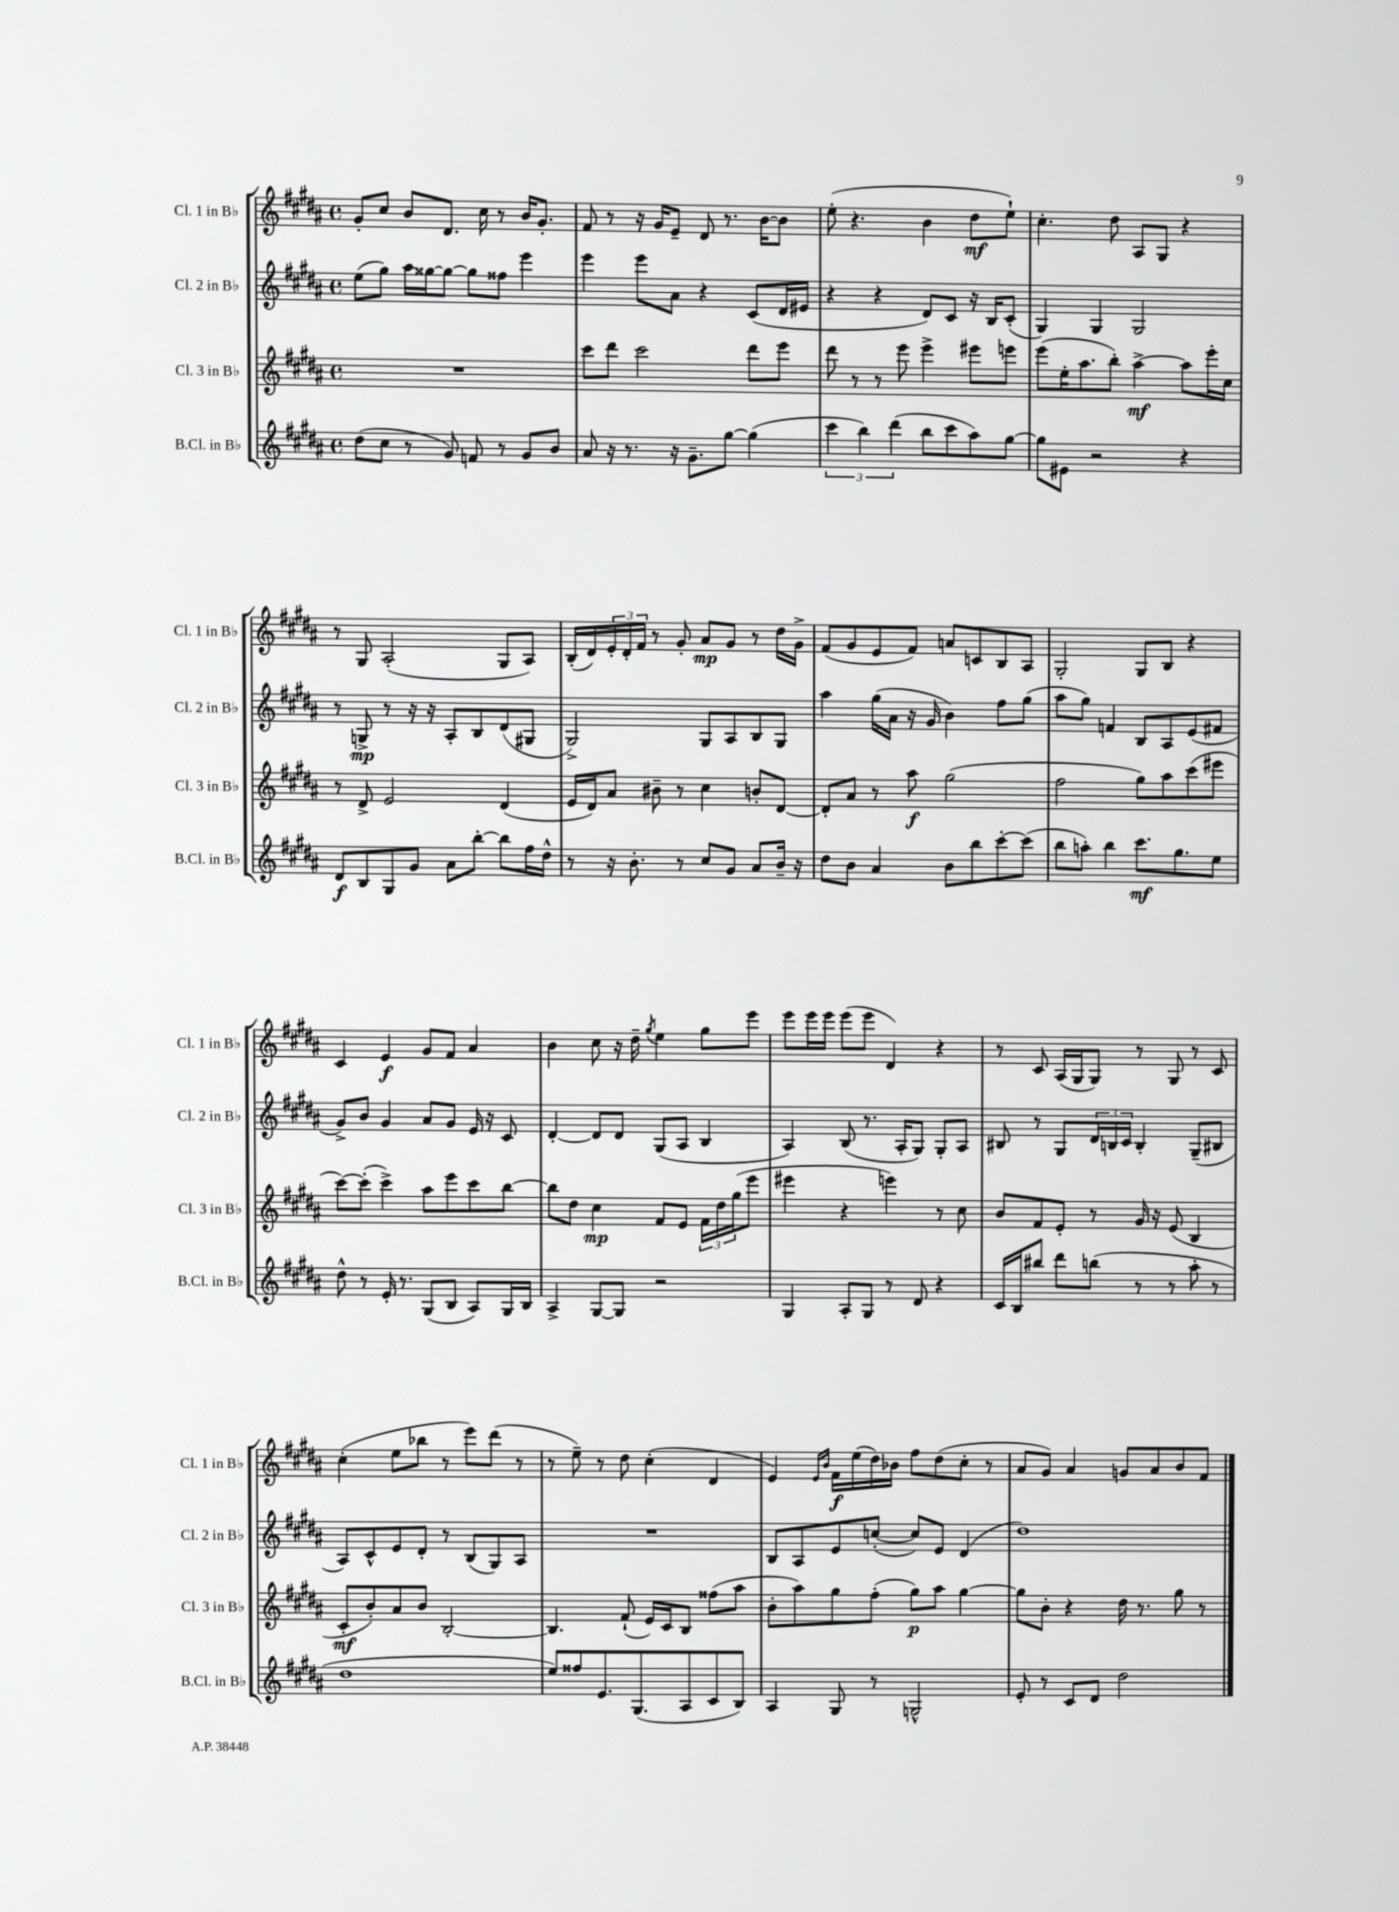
<<
\new StaffGroup <<
\new Staff = "s0" \with { instrumentName = "Cl. 1 in Bb" shortInstrumentName = "Cl. 1 in Bb" } {
    \clef treble \key b \major \defaultTimeSignature \time 4/4
    gis'8-. cis''8 b'8 dis'8. cis''16 r8 b'16 gis'8.-. |
    fis'8 r8 r16 gis'16 e'8-- dis'8 r8. b'16~ b'8 |
    e''8-.( r4. b'4 dis''8\mf e''8-!) |
    cis''4.-. dis''8 ais8 gis8 r4 |
    r8 gis8 ais2-.( gis8 ais8) |
    b16-.( dis'16) \tuplet 3/2 { e'16-. dis'16-. fis'16 } r8 gis'8-. ais'8\mp gis'8 r8 dis''16 gis'16-> |
    fis'8( gis'8 e'8 fis'8) a'8 c'8 b8 ais8 |
    gis2-. gis8 b8 r4 |
    cis'4 e'4\f gis'8 fis'8 ais'4 |
    b'4 cis''8 r16 dis''16-- \acciaccatura { gis''8 } e''4 gis''8 e'''8 |
    e'''8 e'''16 e'''16 e'''8( e'''8 dis'4) r4 |
    r8 cis'8 ais16( gis16 gis8) r8 gis8 r8 cis'8 |
    cis''4-.( e''8 bes''8 r8 e'''8) dis'''8( r8 |
    r8 e''8--) r8 dis''8 cis''4-.( dis'4 |
    e'4) \grace { e'16 b'16 } fis'16\f e''16( dis''16) bes'16 fis''8 dis''8( cis''8-. r8 |
    ais'8 gis'8) ais'4 g'8 ais'8 b'8 fis'8 \bar "|." |
}
\new Staff = "s1" \with { instrumentName = "Cl. 2 in Bb" shortInstrumentName = "Cl. 2 in Bb" } {
    \clef treble \key b \major \defaultTimeSignature \time 4/4
    e''8( gis''8) ais''16 gisis''16~ gisis''8~ gisis''8 fisis''8 e'''4 |
    e'''4 e'''8 ais'8 r4 cis'8( dis'16 eis'16 |
    r4 r4 dis'8) cis'8 r16 b16 cis'8-.( |
    gis4) gis4 gis2 |
    r8 g8->\mp r8 r16 r16 ais8-. b8 dis'8( gis8 |
    gis2->) gis8 ais8 b8 gis8 |
    ais''4 gis''16( ais'16 r16 gis'16 b'4) fis''8 gis''8( |
    ais''8 gis''8) f'4 b8 ais8 e'8( fis'8 |
    gis'8->) b'8 gis'4 ais'8 gis'8 e'16 r16 cis'8 |
    dis'4~-. dis'8 dis'8 gis8( ais8 b4 |
    ais4) b8( r8. ais16-. gis8) gis8-. ais8 |
    bis8 r8 gis8 \tuplet 3/2 { dis'16 b16 cis'16 } b4-. gis8--( bis8 |
    ais8) cis'8-^ e'8 dis'8-. r8 b8( gis8) ais8 |
    R1 |
    b8 ais8 e'8 c''8~-.( c''8) e'8 dis'4( |
    dis''1) \bar "|." |
}
\new Staff = "s2" \with { instrumentName = "Cl. 3 in Bb" shortInstrumentName = "Cl. 3 in Bb" } {
    \clef treble \key b \major \defaultTimeSignature \time 4/4
    R1 |
    cis'''8 dis'''8 cis'''2 dis'''8 e'''8 |
    dis'''8 r8 r8 e'''8 e'''4-> eis'''8 e'''8 |
    e'''8( e''16-. ais''8. b''8-.) ais''4~->\mf ais''8 e'''16-. cis''16 |
    r8 dis'8-> e'2 dis'4( |
    e'16 dis'16) ais'8 bis'8-- r8 cis''4 b'8-. dis'8~ |
    dis'8-. ais'8 r8 ais''8\f gis''2( |
    fis''2 gis''8) ais''8 cis'''8( eis'''8 |
    cis'''8~) cis'''8-.( cis'''4->) ais''8 e'''8 cis'''8 b''8~ |
    b''8 dis''8 cis''4\mp fis'8 e'8 \tuplet 3/2 { fis'16 dis''16 gis''16( } e'''8 |
    eis'''4 r4 e'''4) r8 cis''8 |
    b'8 fis'8 e'8-. r8 gis'16 r16 e'8( b4 |
    cis'8-.\mf b'8-.) ais'8 b'8 b2~-. |
    b4. fis'8-!( e'16) cis'16 b8 fisis''8( ais''8 |
    b'8-. ais''8) gis''8 fis''8-.( gis''8\p) ais''8 gis''4~ |
    gis''8 b'8-. r4 dis''16 r8. gis''8 r8 \bar "|." |
}
\new Staff = "s3" \with { instrumentName = "B.Cl. in Bb" shortInstrumentName = "B.Cl. in Bb" } {
    \clef treble \key b \major \defaultTimeSignature \time 4/4
    dis''8( cis''8 r8 gis'8) f'8 r8 gis'8 b'8 |
    ais'8 r16 r8. r16 gis'8.-- gis''8~ gis''4( |
    \tuplet 3/2 { cis'''4 b''4) dis'''4( } b''8 cis'''8 ais''8) gis''8~ |
    gis''8 eis'8 r2 r4 |
    dis'8\f b8 gis8 gis'8 ais'8 b''8~-. b''8 fis''16 dis''16-^ |
    r8 r16 b'8.-. r8 cis''8 gis'8 ais'8 b'16-- r16 |
    dis''8 b'8 ais'4 b'8 b''8 cis'''8~-. cis'''8( |
    b''8 a''8-.) b''4 cis'''8.\mf gis''8. e''8 |
    dis''8-^ r8 e'16-. r8. gis8( b8 ais8) gis16 b16 |
    ais4-> gis8~ gis8 r2 |
    gis4 ais8-. gis8 r8 dis'8 r4 |
    cis'16 b16 bis''8 dis'''8 b''8( r8 r8 ais''8-. r8 |
    dis''1 |
    e''8) fisis''8 e'8. gis8.( ais8 cis'8 b8) |
    ais4 gis8 r8 g2-^ |
    e'8-. r8 cis'8 dis'8 dis''2 \bar "|." |
}
>>
>>
\layout { \context { \Score \remove "Bar_number_engraver" } }
